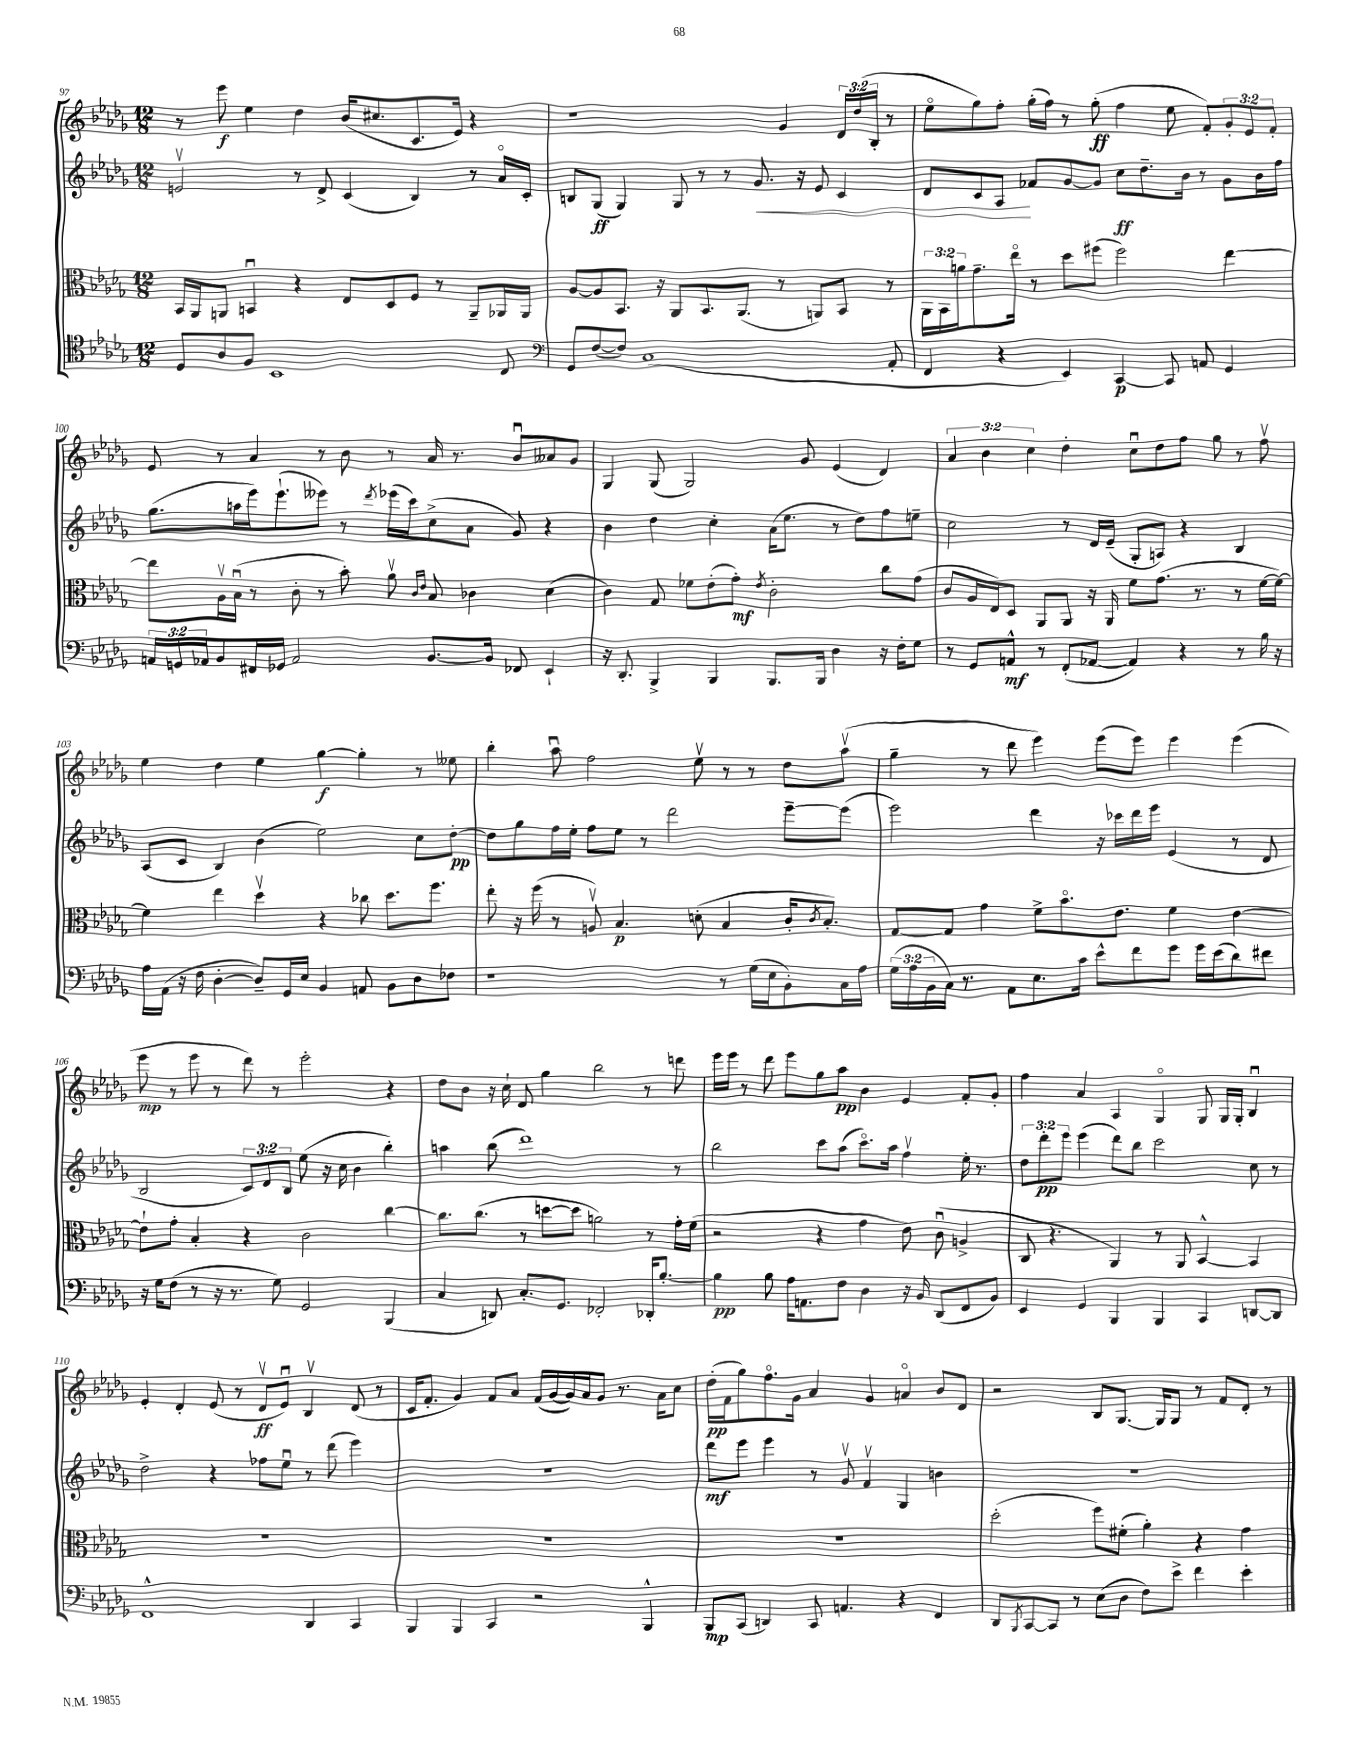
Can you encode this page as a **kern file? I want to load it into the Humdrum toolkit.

**kern	**dynam	**kern	**dynam	**kern	**dynam	**kern	**dynam
*part4	*part4	*part3	*part3	*part2	*part2	*part1	*part1
*staff4	*staff4	*staff3	*staff3	*staff2	*staff2	*staff1	*staff1
*clefC4	*	*clefC3	*	*clefG2	*	*clefG2	*
*k[b-e-a-d-g-]	*	*k[b-e-a-d-g-]	*	*k[b-e-a-d-g-]	*	*k[b-e-a-d-g-]	*
*M12/8	*	*M12/8	*	*M12/8	*	*M12/8	*
=97	=97	=97	=97	=97	=97	=97	=97
8D-/L	.	16BB-/LL	.	2env/	.	8r	.
.	.	16AA-/J	.	.	.	.	.
8A-/	.	8AAn/J	.	.	.	8eee-\	f
8F/J	.	4BBnu/	.	.	.	4ee-\	.
1BB-	.	.	.	.	.	.	.
.	.	4r	.	8r	.	4dd-\	.
.	.	.	.	8d-^/	.	.	.
.	.	8E-/L	.	(4c/	.	(16b-/KL	.
.	.	.	.	.	.	8.cc#X/	.
.	.	8D-/	.	.	.	.	.
.	.	8F/J	.	4B-/)	.	8.c/	.
.	.	8r	.	.	.	.	.
.	.	.	.	.	.	16e-/Jk)	.
.	.	8AA~/L	.	8r	.	4r	.
8C/	.	16AA-X/L	.	16a-/LL	.	.	.
.	.	16AA-/JJ	.	16c'/JJ	.	.	.
=98	=98	=98	=98	=98	=98	=98	=98
*clefF4	*	*	*	*	*	*	*
8GG-/L	.	[8A-/L	.	8Bn/L	.	1r	.
([8F/	.	8A-/]	.	(8G-/J	ff	.	.
8F/J])	.	8.BB-/J	.	4G-/)	.	.	.
(1C	.	.	.	.	.	.	.
.	.	16r	.	.	.	.	.
.	.	8AA-/L	.	8G-/	.	.	.
.	.	8.BB-/	.	8r	.	.	.
.	.	.	.	8r	.	.	.
.	.	(8.AA-/J	.	.	.	.	.
!	!	!	!	!	!LO:HP:b	!	!
.	.	.	.	8.g-/	<	.	.
.	.	8r	.	.	.	4g-/	.
.	.	.	.	16r	.	.	.
.	.	8AAn/L)	.	8e-/	.	.	.
.	.	8BB-/J	.	4c/	.	24d-/LL	.
.	.	.	.	.	.	(24dd-/	.
.	.	.	.	.	.	24B-'/JJ	.
8AA-'/	.	8r	.	.	.	8r	.
=99	=99	=99	=99	=99	=99	=99	=99
4FF/	.	24AA-\LL	.	8d-/L	.	8ee-\L	.
.	.	24BB-\	.	.	.	.	.
.	.	24an\J	.	.	.	.	.
.	.	8.g-~\	.	8c/	.	8gg-\)	.
4r	.	.	.	8A-/J	.	8ff'\J	.
.	.	16ee-\Jk	.	.	.	.	.
.	.	8r	.	8f-X/L	[	(16gg-'\LL	.
.	.	.	.	.	.	16ff\JJ)	.
4EE-/)	.	8dd-\L	.	[8g-/	.	8r	.
.	.	(8ff#X\J	.	8g-/J]	.	(8gg-'\	ff
[4CC/	p	2ff#\)	.	8cc\L	ff	4ff\	.
.	.	.	.	8.dd-~\	.	.	.
8CC/]	.	.	.	.	.	8ee-\	.
.	.	.	.	16b-\Jk	.	.	.
8AAn/	.	.	.	8r	.	8f'/L)	.
4GG-/	.	[4ee-\	.	8g-\L	.	12g-'/	.
.	.	.	.	.	.	12e-/	.
.	.	.	.	16b-\L	.	.	.
.	.	.	.	.	.	12f'/J	.
.	.	.	.	16ff\JJ	.	.	.
!!LO:LB:g=z
=100	=100	=100	=100	=100	=100	=100	=100
24AAn/LL	.	8ee-\L]	.	(8.gg-\L	.	8e-/	.
24GGn/	.	.	.	.	.	.	.
24AA-X/J	.	.	.	.	.	.	.
8BB-/	.	16A-v\L	.	.	.	8r	.
.	.	(16B-u\JJ	.	16aan\L	.	.	.
16FF#X/L	.	8r	.	16eee-\J)	.	4a-/	.
16GG-X/JJ	.	.	.	(8.eee-`\	.	.	.
2AA-/	.	8c'\	.	.	.	.	.
.	.	8r	.	8eee--X\J)	.	8r	.
.	.	8b-'\)	.	8r	.	8b-\	.
.	.	.	.	8qddd-/	.	.	.
.	.	8a-v\	.	(16eee-X\LL	.	8r	.
.	.	.	.	16ccc\J)	.	.	.
.	.	16qqc/LL	.	.	.	.	.
.	.	16qqe-/JJ	.	.	.	.	.
[8.BB-/L	.	8B-/	.	(8cc^\	.	16a-/	.
.	.	.	.	.	.	8.r	.
.	.	4c-X\	.	8a-\J	.	.	.
16BB-/Jk]	.	.	.	.	.	.	.
8FF-X/	.	.	.	8g-/)	.	8b-u/L	.
4EE-`/	.	(4d-\	.	4r	.	8a--X/	.
.	.	.	.	.	.	8g-/J	.
=101	=101	=101	=101	=101	=101	=101	=101
16r	.	4c\)	.	4b-\	.	4G-/	.
8.DD-'/	.	.	.	.	.	.	.
4BBB-^/	.	8G-/	.	4dd-\	.	(8G-/	.
.	.	8f-X\L	.	.	.	2G-/)	.
4BBB-/	.	(8e-'\	.	4cc'\	.	.	.
.	.	8g-'\J)	mf	.	.	.	.
.	.	8qe-/	.	.	.	.	.
8.BBB-/L	.	2c'\	.	(16a-\KL	.	.	.
.	.	.	.	8.ee-\J	.	.	.
.	.	.	.	.	.	8g-/	.
16BBB-/Jk	.	.	.	.	.	.	.
4D-\	.	.	.	8r	.	(4e-/	.
.	.	.	.	8dd-\L)	.	.	.
16r	.	8cc\L	.	8ff\	.	4d-/)	.
16F'\KL	.	.	.	.	.	.	.
8G-\J	.	(8g-\J	.	8een~\J	.	.	.
=102	=102	=102	=102	=102	=102	=102	=102
8r	.	8c/L	.	2cc\	.	6a-/	.
8GG-/L	.	16A-/L	.	.	.	.	.
.	.	.	.	.	.	6b-\	.
.	.	16E-/J)	.	.	.	.	.
8AAn^^/J	mf	8D-/J	.	.	.	.	.
.	.	.	.	.	.	6cc\	.
8r	.	8AA-/L	.	.	.	.	.
(8FF'/L	.	8AA-/J	.	8r	.	4dd-'\	.
[8AA-X/J	.	16r	.	16d-/LL	.	.	.
.	.	16AA-/	.	(16e-~/JJ	.	.	.
4AA-/])	.	8f\L	.	8G-'/L	.	8ccu\L	.
.	.	(8.g-\J	.	8An/J)	.	8dd-\	.
4r	.	.	.	4r	.	8ff\J	.
.	.	8.r	.	.	.	.	.
.	.	.	.	.	.	8gg-\	.
8r	.	8r	.	4B-/	.	8r	.
16B-\	.	[16f\LL	.	.	.	8ffv\	.
16r	.	16f\JJ_)	.	.	.	.	.
!!LO:LB:g=z
=103	=103	=103	=103	=103	=103	=103	=103
16A-\LL	.	4f\]	.	(8A-/L	.	4ee-\	.
(16AA-\JJ	.	.	.	.	.	.	.
16r	.	.	.	8c/J	.	.	.
16F\	.	.	.	.	.	.	.
[4D-'\	.	4ee-\	.	4B-/)	.	4dd-\	.
8D-~/L])	.	4dd-v\	.	(4b-\	.	4ee-\	.
16GG-/L	.	.	.	.	.	.	.
16E-/JJ	.	.	.	.	.	.	.
4BB-/	.	4r	.	2ee-\)	.	[4gg-\	f
8AAn/	.	8cc-X\	.	.	.	4gg-'\]	.
8BB-\L	.	8.dd-\L	.	.	.	.	.
8D-\	.	.	.	8cc\L	.	8r	.
.	.	8.ff\J	.	.	.	.	.
8F-X\J	.	.	.	[8dd-'\J	pp	8ee--X\	.
=104	=104	=104	=104	=104	=104	=104	=104
1r	.	8ee-'\	.	8dd-\L]	.	4bb-'\	.
.	.	16r	.	8gg-\	.	.	.
.	.	(16ff\	.	.	.	.	.
.	.	8r	.	16ff\L	.	8aa-u\	.
.	.	.	.	16ee-'\JJ	.	.	.
.	.	8Anv/)	.	8ff\L	.	2ff\	.
.	.	4.B-/	p	8ee-\J	.	.	.
.	.	.	.	8r	.	.	.
.	.	.	.	2ddd-\	.	.	.
.	.	(8dn'\	.	.	.	8ee-v\	.
8r	.	4B-/	.	.	.	8r	.
(16G-\LL	.	.	.	.	.	8r	.
16E-\J	.	.	.	.	.	.	.
8BB-'\)	.	16c'/KL	.	[8eee-~\L	.	8dd-\L	.
.	.	8qc/	.	.	.	.	.
.	.	8.B-'/J)	.	.	.	.	.
16C\L	.	.	.	(8eee-\J]	.	(8aa-v\J	.
16A-\JJ	.	.	.	.	.	.	.
=105	=105	=105	=105	=105	=105	=105	=105
(24G-\LL	.	[8G-/L	.	2eee-\)	.	4gg-~\	.
24A-\	.	.	.	.	.	.	.
24BB-\	.	.	.	.	.	.	.
16C\JJ)	.	8G-/J]	.	.	.	.	.
8.r	.	.	.	.	.	.	.
.	.	4g-\	.	.	.	8r	.
8AA-\L	.	.	.	.	.	8ddd-\	.
8.E-\	.	8f^\L	.	4ddd-\	.	4eee-\)	.
.	.	8.b-\	.	.	.	.	.
16c\Jk	.	.	.	.	.	.	.
8e-^^\L	.	.	.	16r	.	(8eee-\L	.
.	.	8.e-\J	.	16ccc-X\LL	.	.	.
8f\	.	.	.	16ddd-\	.	8eee-\J)	.
.	.	.	.	16eee-\JJ	.	.	.
8g-\J	.	4f\	.	(4e-/	.	4eee-\	.
16g-\LL	.	.	.	.	.	.	.
(16e-\J	.	.	.	.	.	.	.
8d-\)	.	[4e-\	.	8r	.	(4eee-\	.
8f#X\J	.	.	.	8d-/	.	.	.
!!LO:LB:g=z
=106	=106	=106	=106	=106	=106	=106	=106
16r	.	8e-`\L]	.	2B-/	.	8eee-\	mp
16G-\KL	.	.	.	.	.	.	.
(8F\J	.	8g-'\J	.	.	.	8r	.
8r	.	4B-'/	.	.	.	8eee-\	.
16r	.	.	.	.	.	8r	.
8.r	.	.	.	.	.	.	.
.	.	4r	.	12c/L)	.	8ddd-\)	.
.	.	.	.	12d-/	.	.	.
8G-\)	.	.	.	.	.	8r	.
.	.	.	.	12B-/J	.	.	.
2GG-/	.	2c\	.	(8ee-\	.	2eee-'\	.
.	.	.	.	16r	.	.	.
.	.	.	.	16cc\	.	.	.
.	.	.	.	4b-\	.	.	.
(4BBB-/	.	[4cc\	.	4bb-'\)	.	4r	.
=107	=107	=107	=107	=107	=107	=107	=107
4C/	.	8.cc\L]	.	4aan\	.	8dd-\L	.
.	.	.	.	.	.	8b-\J	.
.	.	(8.cc\J	.	.	.	.	.
8DDn/)	.	.	.	(8bb-\	.	16r	.
.	.	.	.	.	.	16cc`\	.
8.C'/L	.	8r	.	1ddd-)	.	8d-/	.
.	.	[8ddn\L	.	.	.	4gg-\	.
8.GG-/J	.	.	.	.	.	.	.
.	.	8dd\J]	.	.	.	.	.
2FF-X'/	.	2an\)	.	.	.	2bb-\	.
16DD-X'/KL	.	8r	.	.	.	8r	.
[8.B-'/J	.	.	.	.	.	.	.
.	.	16g-'\LL	.	8r	.	8dddn\	.
.	.	(16f\JJ	.	.	.	.	.
=108	=108	=108	=108	=108	=108	=108	=108
4B-\]	pp	2r	.	2bb-\	.	16eee-\LL	.
.	.	.	.	.	.	16eee-\JJ	.
.	.	.	.	.	.	8r	.
8B-\	.	.	.	.	.	8ddd-\	.
16A-\KL	.	.	.	.	.	8eee-\L	.
8.AAn\	.	.	.	.	.	.	.
.	.	4r	.	8ccc\L	.	8gg-\	.
8F\J	.	.	.	(8aa-\J	.	8aa-\J	pp
4D-\	.	4g-\	.	8.ccc\L)	.	4b-\	.
.	.	.	.	16aa-\Jk	.	.	.
16r	.	8e-\)	.	4ffv\	.	4e-/	.
16BB-/	.	.	.	.	.	.	.
(8DD-/L	.	(8cu\	.	.	.	.	.
8FF/	.	4An^/	.	16ee-'\	.	8f'/L	.
.	.	.	.	8.r	.	.	.
8BB-/J)	.	.	.	.	.	8g-'/J	.
=109	=109	=109	=109	=109	=109	=109	=109
4EE-/	.	8C/	.	12dd-\L	.	4ff\	.
.	.	.	.	12ddd-'\	pp	.	.
.	.	4.r	.	.	.	.	.
.	.	.	.	12eee-\J	.	.	.
4GG-/	.	.	.	(4eee-\	.	4a-/	.
4BBB-/	.	4AA-/)	.	8ddd-\L)	.	4A-/	.
.	.	.	.	8bb-\J	.	.	.
4BBB-/	.	8r	.	2ccc\	.	4G-/	.
.	.	8AA-/	.	.	.	.	.
4CC/	.	[4BB-^^/	.	.	.	8G-/	.
.	.	.	.	.	.	16G-/LL	.
.	.	.	.	.	.	16G-'/JJ	.
[8DDn/L	.	4BB-/]	.	8cc\	.	4B-u/	.
8DD/J]	.	.	.	8r	.	.	.
!!LO:LB:g=z
=110	=110	=110	=110	=110	=110	=110	=110
1FF^^	.	1.r	.	2dd-^\	.	4e-'/	.
.	.	.	.	.	.	4d-'/	.
.	.	.	.	4r	.	(8e-/	.
.	.	.	.	.	.	8r	.
.	.	.	.	8ff-X\L	.	8d-v/L	ff
.	.	.	.	8ee-u\J	.	8e-u/J)	.
4DD-/	.	.	.	8r	.	4B-v/	.
.	.	.	.	(8ddd-\	.	.	.
4CC/	.	.	.	4eee-\)	.	(8d-/	.
.	.	.	.	.	.	8r	.
=111	=111	=111	=111	=111	=111	=111	=111
4BBB-/	.	1.r	.	1.r	.	16c/KL	.
.	.	.	.	.	.	8.f'/J	.
4BBB-/	.	.	.	.	.	4g-/)	.
4CC/	.	.	.	.	.	8f/L	.
.	.	.	.	.	.	8a-/J	.
2r	.	.	.	.	.	(16f/LL	.
.	.	.	.	.	.	[16g-/	.
.	.	.	.	.	.	16g-/])	.
.	.	.	.	.	.	16a-/J	.
.	.	.	.	.	.	8g-/J	.
.	.	.	.	.	.	8.r	.
4BBB-^^/	.	.	.	.	.	.	.
.	.	.	.	.	.	16a-\KL	.
.	.	.	.	.	.	8cc\J	.
=112	=112	=112	=112	=112	=112	=112	=112
8BBB-/L	mp	1.r	.	8ddd-\L	mf	(16dd-'\LL	pp
.	.	.	.	.	.	16f\J	.
(8CC/J	.	.	.	8eee-\J	.	8gg-\)	.
4DDn/)	.	.	.	4eee-\	.	8.ff\	.
.	.	.	.	.	.	16g-\Jk	.
8CC/	.	.	.	8r	.	4a-/	.
4.AAn/	.	.	.	8g-v/	.	.	.
.	.	.	.	4fv/	.	4g-/	.
4r	.	.	.	4G-/	.	4an/	.
4FF/	.	.	.	4bn\	.	8b-/L	.
.	.	.	.	.	.	8d-/J	.
=113	=113	=113	=113	=113	=113	=113	=113
8DD-/L	.	(2dd-'\	.	1.r	.	2r	.
8qBBB-/	.	.	.	.	.	.	.
[8CC/	.	.	.	.	.	.	.
8CC/J]	.	.	.	.	.	.	.
8r	.	.	.	.	.	.	.
(8E-\L	.	8ff\L)	.	.	.	8B-/L	.
8D-\J	.	(8f#X'\J	.	.	.	[8.G-/J	.
8F\L)	.	4a-'\)	.	.	.	.	.
.	.	.	.	.	.	16G-/KL]	.
8e-^\J	.	.	.	.	.	8G-/J	.
4f\	.	4r	.	.	.	8r	.
.	.	.	.	.	.	8f/L	.
4e-'\	.	4g-\	.	.	.	8d-'/J	.
.	.	.	.	.	.	8r	.
==	==	==	==	==	==	==	==
*-	*-	*-	*-	*-	*-	*-	*-
